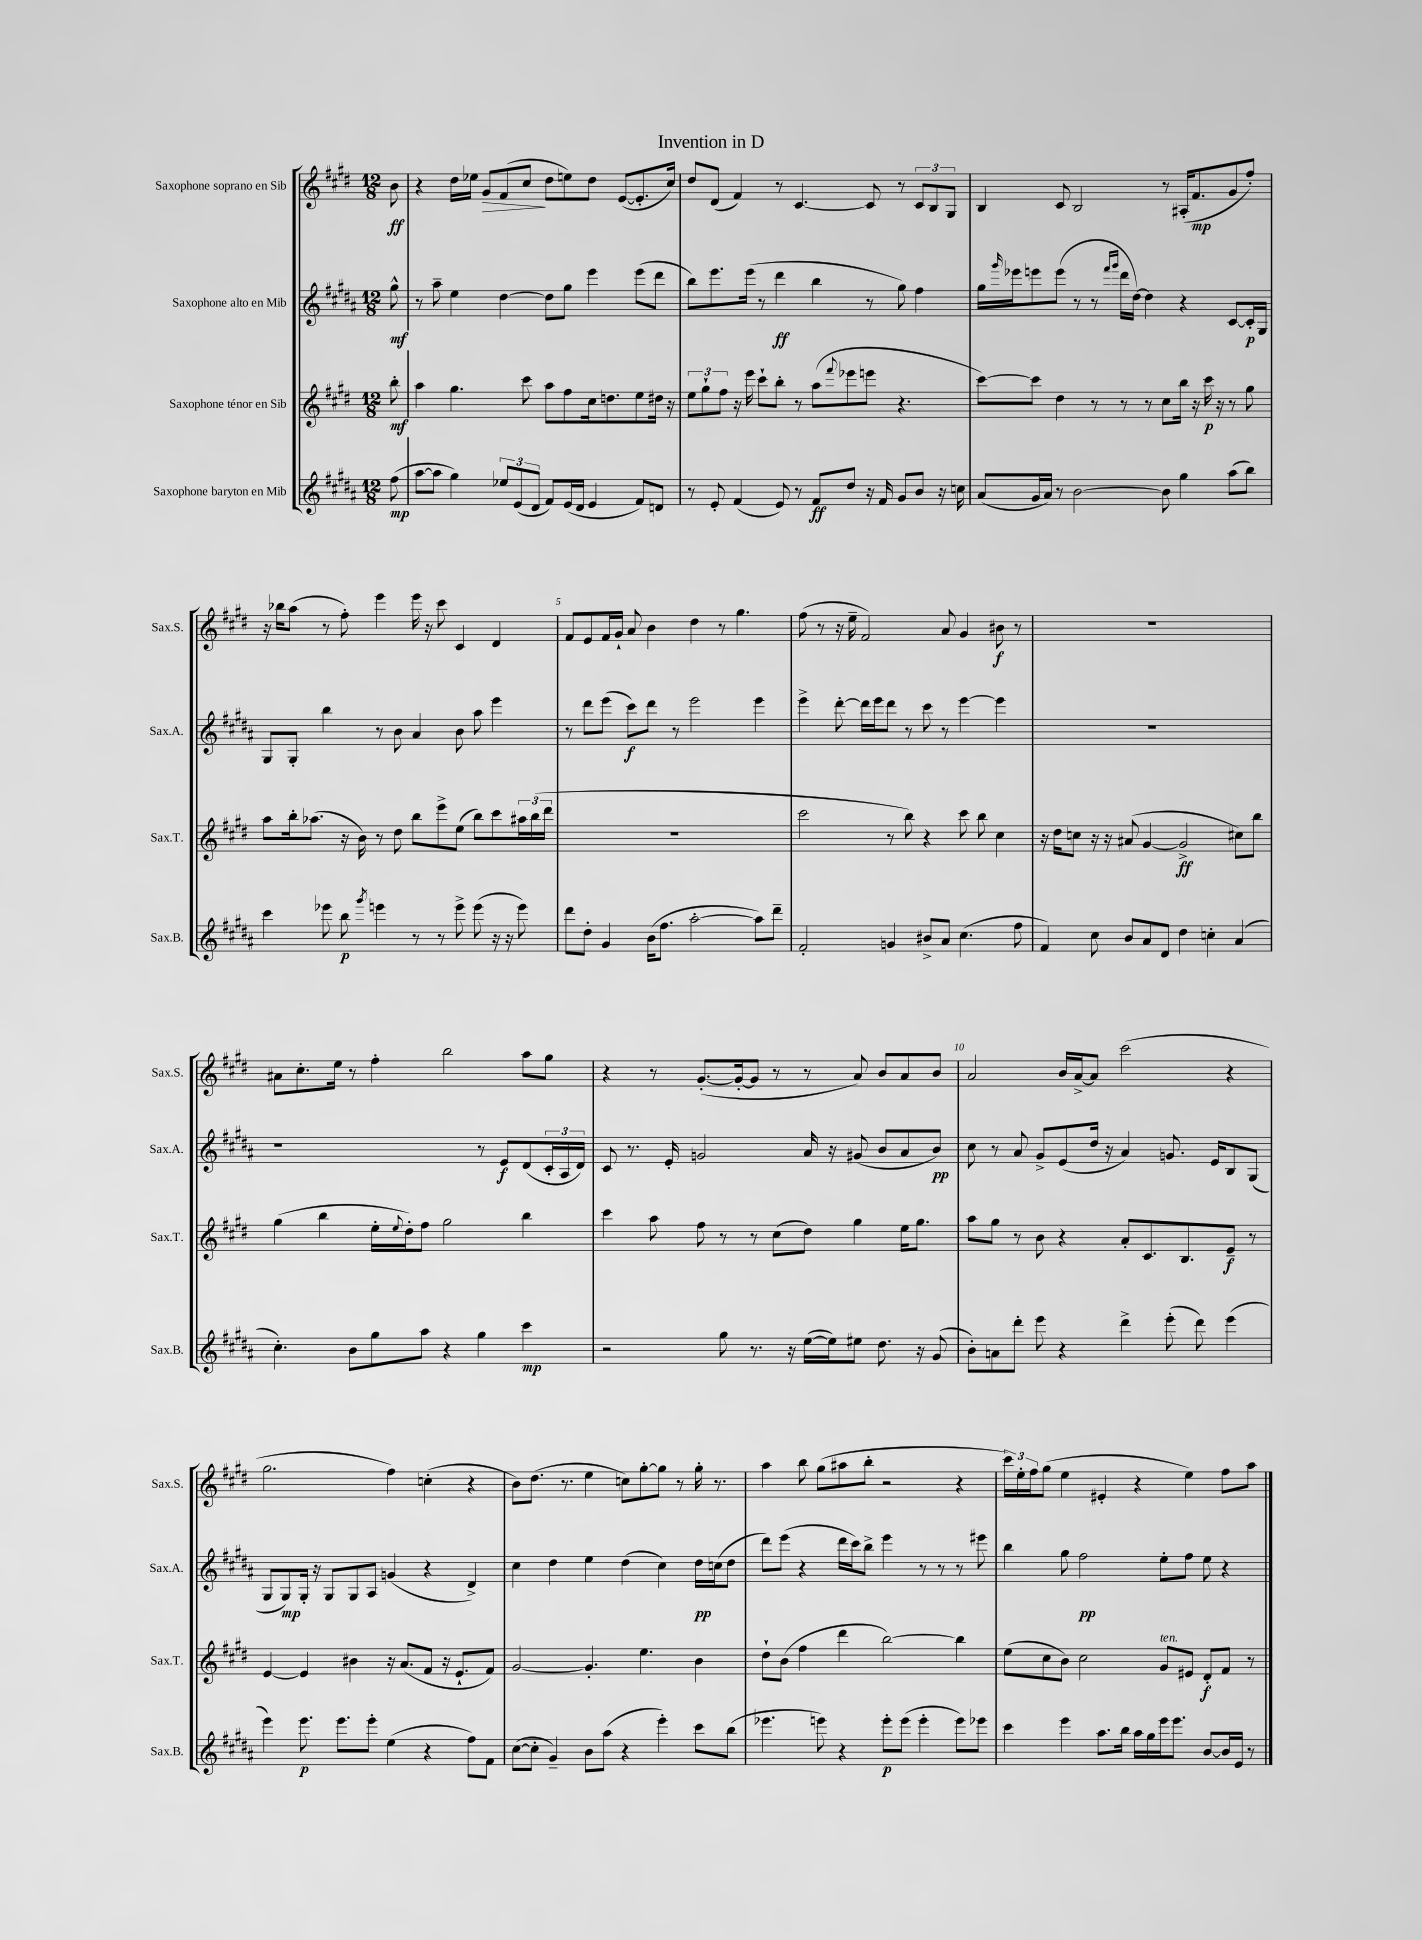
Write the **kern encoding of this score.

**kern	**dynam	**kern	**dynam	**kern	**dynam	**kern	**dynam
*part4	*part4	*part3	*part3	*part2	*part2	*part1	*part1
*staff4	*staff4	*staff3	*staff3	*staff2	*staff2	*staff1	*staff1
*I"Saxophone baryton en Mib	*	*I"Saxophone ténor en Sib	*	*I"Saxophone alto en Mib	*	*I"Saxophone soprano en Sib	*
*I'Sax.B.	*	*I'Sax.T.	*	*I'Sax.A.	*	*I'Sax.S.	*
*clefG2	*	*clefG2	*	*clefG2	*	*clefG2	*
*k[f#c#g#d#a#]	*	*k[f#c#g#d#]	*	*k[f#c#g#d#a#]	*	*k[f#c#g#d#]	*
*M12/8	*	*M12/8	*	*M12/8	*	*M12/8	*
=	=	=	=	=	=	=	=
(8ff#\	mp	8bb'\	mf	8gg#^^\	mf	8b\	ff
=1	=1	=1	=1	=1	=1	=1	=1
[8aa#\L	.	4aa\	.	8r	.	4r	.
8aa#\J]	.	.	.	8aa#~\	.	.	.
4gg#\)	.	4.gg#\	.	4ee\	.	16dd#\LL	.
.	.	.	.	.	.	16ee-X\JJ	.
!	!	!	!	!	!	!	!LO:HP:b
.	.	.	.	.	.	8g#/L	>
12ee-X/L	.	.	.	[4dd#\	.	(8f#/	.
(12e/	.	.	.	.	.	.	.
.	.	8ccc#\	.	.	.	8cc#/J	.
12d#/J	.	.	.	.	.	.	.
8f#/L)	.	8aa\L	.	8dd#\L]	.	8dd#\L	]
(16e/L	.	8ff#\	.	8gg#\J	.	8een\)	.
16d#/JJ	.	.	.	.	.	.	.
4e/	.	16cc#\k	.	4eee\	.	8dd#\J	.
.	.	8.ddn\	.	.	.	.	.
.	.	.	.	.	.	([8e/L	.
8f#/L)	.	8ee\	.	(8eee\L	.	8.e'/]	.
8dn/J	.	16dd#X\Jk	.	8ddd#\J	.	.	.
.	.	16r	.	.	.	16cc#/Jk)	.
=2	=2	=2	=2	=2	=2	=2	=2
8r	.	12ee\L	.	8bb\L)	.	8dd#/L	.
.	.	12gg#`\	.	.	.	.	.
8e'/	.	.	.	8.eee\	.	(8d#/J	.
.	.	12ff#\J	.	.	.	.	.
(4f#/	.	16r	.	.	.	4f#/)	.
.	.	16eee\	.	(16eee\Jk	.	.	.
.	.	8ccc#`\L	.	8r	.	.	.
8e/)	.	8bb'\J	.	4ddd#\	ff	8r	.
8r	.	8r	.	.	.	[4.c#/	.
8f#/L	ff	(8aa\L	.	4bb\	.	.	.
.	.	8qqfff#/	.	.	.	.	.
8dd#/J	.	8eee-X\	.	.	.	.	.
16r	.	8eeen\J	.	8r	.	8c#/]	.
16f#/	.	.	.	.	.	.	.
8g#/L	.	4.r	.	8gg#\)	.	8r	.
8b/J	.	.	.	4ff#\	.	12c#/L	.
.	.	.	.	.	.	12B/	.
16r	.	.	.	.	.	.	.
.	.	.	.	.	.	12G#/J	.
16ccn\	.	.	.	.	.	.	.
=3	=3	=3	=3	=3	=3	=3	=3
(8a#/L	.	[8ccc#\L)	.	16gg#\LL	.	4B/	.
.	.	.	.	16qqggg#/	.	.	.
.	.	.	.	16eee-X\J	.	.	.
16g#/L	.	8ccc#\J]	.	8eeen\	.	.	.
16a#/JJ)	.	.	.	.	.	.	.
8r	.	4dd#\	.	(8eee\J	.	8c#/	.
[2b\	.	.	.	8r	.	2B/	.
.	.	8r	.	8r	.	.	.
.	.	.	.	16qqfff#/LL	.	.	.
.	.	.	.	16qqggg#/JJ	.	.	.
.	.	8r	.	16ddd#\LL	.	.	.
.	.	.	.	[16dd#\JJ)	.	.	.
.	.	8r	.	4dd#\]	.	.	.
8b\]	.	8cc#\L	.	.	.	8r	.
4gg#\	.	16bb\Jk	.	4r	.	(16A#X'/KL	.
.	.	16r	.	.	.	8.f#/	mp
.	.	16ccc#\	p	.	.	.	.
.	.	16r	.	.	.	.	.
(8aa#\L	.	8r	.	[8c#/L	.	8g#/	.
8bb\J)	.	8gg#\	.	16c#'/L]	p	8ff#'/J)	.
.	.	.	.	16G#/JJ	.	.	.
!!LO:LB:g=z
=4	=4	=4	=4	=4	=4	=4	=4
4ccc#\	.	8aa\L	.	8G#/L	.	16r	.
.	.	.	.	.	.	16bb-X\KL	.
.	.	16bb'\k	.	8G#'/J	.	(8aa\J	.
.	.	(8.aa-X\J	.	.	.	.	.
8eee-X\	.	.	.	4bb\	.	8r	.
8bb\	p	16r	.	.	.	8ff#'\)	.
.	.	16b\)	.	.	.	.	.
8qggg#/	.	.	.	.	.	.	.
4eeen\	.	8r	.	8r	.	4eee\	.
.	.	8dd#\	.	8b\	.	.	.
8r	.	8bb\L	.	4a#/	.	16eee\	.
.	.	.	.	.	.	16r	.
8r	.	8eee^\	.	.	.	8ccc#\	.
8eee^\	.	(8ee\J	.	8b\	.	4c#/	.
(8eee\	.	8bb\L)	.	8aa#\	.	.	.
16r	.	8ccc#\	.	4eee\	.	4d#/	.
16r	.	.	.	.	.	.	.
8eee\)	.	24aa#X\L	.	.	.	.	.
.	.	(24bb\	.	.	.	.	.
.	.	24ddd#\JJ	.	.	.	.	.
=5	=5	=5	=5	=5	=5	=5	=5
8ddd#\L	.	1.r	.	8r	.	8f#/L	.
8dd#'\J	.	.	.	8ddd#\L	.	8e/	.
4g#/	.	.	.	(8eee\J	.	16f#/L	.
.	.	.	.	.	.	16g#`/JJ	.
.	.	.	.	8ccc#\L)	f	8a/	.
(16b\KL	.	.	.	8ddd#\J	.	4b\	.
8.ff#\J	.	.	.	.	.	.	.
.	.	.	.	8r	.	.	.
[2aa#'\	.	.	.	2eee\	.	4dd#\	.
.	.	.	.	.	.	8r	.
.	.	.	.	.	.	4.gg#\	.
8aa#\L])	.	.	.	4eee\	.	.	.
8ddd#~\J	.	.	.	.	.	.	.
=6	=6	=6	=6	=6	=6	=6	=6
2f#'/	.	2ccc#\	.	4eee^\	.	(8ff#\	.
.	.	.	.	.	.	8r	.
.	.	.	.	[8ddd#'\	.	16r	.
.	.	.	.	.	.	16ee~\	.
.	.	.	.	16ddd#\LL]	.	2f#/)	.
.	.	.	.	16eee\J	.	.	.
4gn/	.	8r	.	8ddd#\J	.	.	.
.	.	8bb\)	.	8r	.	.	.
8b#X^/L	.	4r	.	8ccc#\	.	.	.
8a#/J	.	.	.	8r	.	8a/	.
(4.cc#\	.	8ccc#\	.	[4eee\	.	4g#/	.
.	.	8bb\	.	.	.	.	.
.	.	4cc#\	.	4eee\]	.	8b#X\	f
8ff#\	.	.	.	.	.	8r	.
=7	=7	=7	=7	=7	=7	=7	=7
4f#/)	.	16r	.	1.r	.	1.r	.
.	.	16dd#\KL	.	.	.	.	.
.	.	8ccn\J	.	.	.	.	.
8cc#\	.	16r	.	.	.	.	.
.	.	16r	.	.	.	.	.
8b/L	.	(8a#X/	.	.	.	.	.
8a#/	.	[4g#/	.	.	.	.	.
8d#/J	.	.	.	.	.	.	.
4dd#\	.	2g#^/]	ff	.	.	.	.
4ccn'\	.	.	.	.	.	.	.
(4a#/	.	8cc#X\L)	.	.	.	.	.
.	.	8bb\J	.	.	.	.	.
!!LO:LB:g=z
=8	=8	=8	=8	=8	=8	=8	=8
4.cc#'\)	.	(4gg#\	.	1r	.	8a#X\L	.
.	.	.	.	.	.	8.cc#'\	.
.	.	4bb\	.	.	.	.	.
.	.	.	.	.	.	16ee\Jk	.
8b\L	.	.	.	.	.	8r	.
8gg#\	.	16ee'\LL	.	.	.	4ff#'\	.
.	.	8qqee/	.	.	.	.	.
.	.	16dd#'\J)	.	.	.	.	.
8aa#\J	.	8ff#\J	.	.	.	.	.
4r	.	2gg#\	.	.	.	2bb\	.
4gg#\	.	.	.	8r	.	.	.
.	.	.	.	8e/L	f	.	.
4ccc#\	mp	4bb\	.	(8d#/	.	8aa\L	.
.	.	.	.	24c#'/L	.	8gg#\J	.
.	.	.	.	24A#/	.	.	.
.	.	.	.	24d#/JJ)	.	.	.
=9	=9	=9	=9	=9	=9	=9	=9
2r	.	4ccc#\	.	8c#/	.	4r	.
.	.	.	.	8.r	.	.	.
.	.	8aa\	.	.	.	8r	.
.	.	.	.	16e'/	.	.	.
.	.	8ff#\	.	2gn/	.	([8.g#'/L	.
8gg#\	.	8r	.	.	.	.	.
.	.	.	.	.	.	16g#'/k_	.
8.r	.	8r	.	.	.	8g#/J]	.
.	.	(8cc#\L	.	.	.	8r	.
16r	.	.	.	.	.	.	.
([16ee\LL	.	8dd#\J)	.	16a#/	.	8r	.
16ee\J])	.	.	.	16r	.	.	.
8ee#X\J	.	4gg#\	.	(8g#X/	.	8a/)	.
8.dd#\	.	.	.	8b/L	.	8b/L	.
.	.	16ee\KL	.	8a#/	.	8a/	.
16r	.	8.gg#\J	.	.	.	.	.
(8g#/	.	.	.	8b/J)	pp	8b/J	.
=10	=10	=10	=10	=10	=10	=10	=10
8b'\L)	.	8aa\L	.	8cc#\	.	2a/	.
8an\	.	8gg#\J	.	8r	.	.	.
8ddd#'\J	.	8r	.	8a#/	.	.	.
8eee\	.	8b\	.	8g#^/L	.	.	.
4r	.	4r	.	(8e/	.	16b/LL	.
.	.	.	.	.	.	[16a^/J	.
.	.	.	.	16dd#/Jk	.	8a/J]	.
.	.	.	.	16r	.	.	.
4ddd#^\	.	8a'/L	.	4a#/)	.	(2ccc#\	.
.	.	8.c#/	.	.	.	.	.
(8eee'\	.	.	.	8.gn/	.	.	.
.	.	8.B/	.	.	.	.	.
8ddd#\)	.	.	.	.	.	.	.
.	.	.	.	16e/KL	.	.	.
(4eee\	.	8e~/J	f	8B/	.	4r	.
.	.	8r	.	(8G#/J	.	.	.
!!LO:LB:g=z
=11	=11	=11	=11	=11	=11	=11	=11
4eee\)	.	[4e/	.	8G#/L	.	2.gg#\	.
.	.	.	.	8G#/)	mp	.	.
8.eee\	p	4e/]	.	16G#'/Jk	.	.	.
.	.	.	.	16r	.	.	.
.	.	.	.	8G#/L	.	.	.
8.eee\L	.	.	.	.	.	.	.
.	.	4b#X\	.	8G#/	.	.	.
8eee'\J	.	.	.	8A#/J	.	.	.
(4ee\	.	16r	.	(4gn/	.	4ff#\)	.
.	.	(8.a/L	.	.	.	.	.
4r	.	8f#/J	.	4r	.	(4ccn'\	.
.	.	16r	.	.	.	.	.
.	.	8.e`/L	.	.	.	.	.
8ff#\L)	.	.	.	4d#^/)	.	4r	.
8f#\J	.	8f#/J)	.	.	.	.	.
=12	=12	=12	=12	=12	=12	=12	=12
([8cc#\L	.	[2g#/	.	4cc#\	.	8b\L)	.
8cc#'\J]	.	.	.	.	.	(8.dd#\J	.
4g#~/)	.	.	.	4dd#\	.	.	.
.	.	.	.	.	.	8.r	.
8b\L	.	4.g#'/]	.	4ee\	.	4ee\	.
(8aa#\J	.	.	.	.	.	.	.
4r	.	.	.	(4dd#\	.	8ccn\L)	.
.	.	4.ee\	.	.	.	[8gg#'\	.
4eee'\)	.	.	.	4cc#\)	.	8gg#\J]	.
.	.	.	.	.	.	8r	.
8ccc#\L	.	4b\	.	16dd#\LL	pp	16gg#'\	.
.	.	.	.	(16ccn\J	.	8.r	.
(8bb\J	.	.	.	8dd#\J	.	.	.
=13	=13	=13	=13	=13	=13	=13	=13
4.eee-X\	.	8dd#`\L	.	8ddd#\L)	.	4aa\	.
.	.	(8b\J	.	(8eee\J	.	.	.
.	.	4ff#\	.	4r	.	8bb\	.
8eeen\)	.	.	.	.	.	(8gg#\L	.
4r	.	4ddd#\	.	16ddd#\LL	.	8aa#X\	.
.	.	.	.	16ccc#\J)	.	.	.
.	.	.	.	8bb^\J	.	8bb'\J	.
8eee'\L	p	[2bb\)	.	4eee\	.	2r	.
(8eee\J	.	.	.	.	.	.	.
4eee'\	.	.	.	8r	.	.	.
.	.	.	.	8r	.	.	.
8eee\L)	.	4bb\]	.	8r	.	4r	.
8eee-X\J	.	.	.	8eee#X\	.	.	.
=14	=14	=14	=14	=14	=14	=14	=14
4ccc#\	.	(8ee\L	.	4bb\	.	24ccc#\LL)	.
.	.	.	.	.	.	24ee'\	.
.	.	.	.	.	.	24ff#\J	.
.	.	8cc#\	.	.	.	(8gg#\J	.
4eee\	.	8b\J)	.	8gg#\	.	4ee\	.
.	.	2cc#\	.	2ff#\	pp	.	.
8.aa#\L	.	.	.	.	.	4e#X'/	.
16bb\Jk	.	.	.	.	.	.	.
16aa#\LL	.	.	.	.	.	4r	.
16gg#\	.	.	.	.	.	.	.
!	!	!LO:TX:a:i:t=ten.	!	!	!	!	!
16eee\J	.	8g#/L	.	8ee'\L	.	.	.
8.eee\J	.	.	.	.	.	.	.
.	.	8e#X/J	.	8ff#\J	.	4ee\)	.
[8b/L	.	8d#'/L	f	8ee\	.	.	.
16b/L]	.	8f#/J	.	4r	.	8ff#\L	.
16e/JJ	.	.	.	.	.	.	.
8r	.	8r	.	.	.	8aa\J	.
==	==	==	==	==	==	==	==
*-	*-	*-	*-	*-	*-	*-	*-
